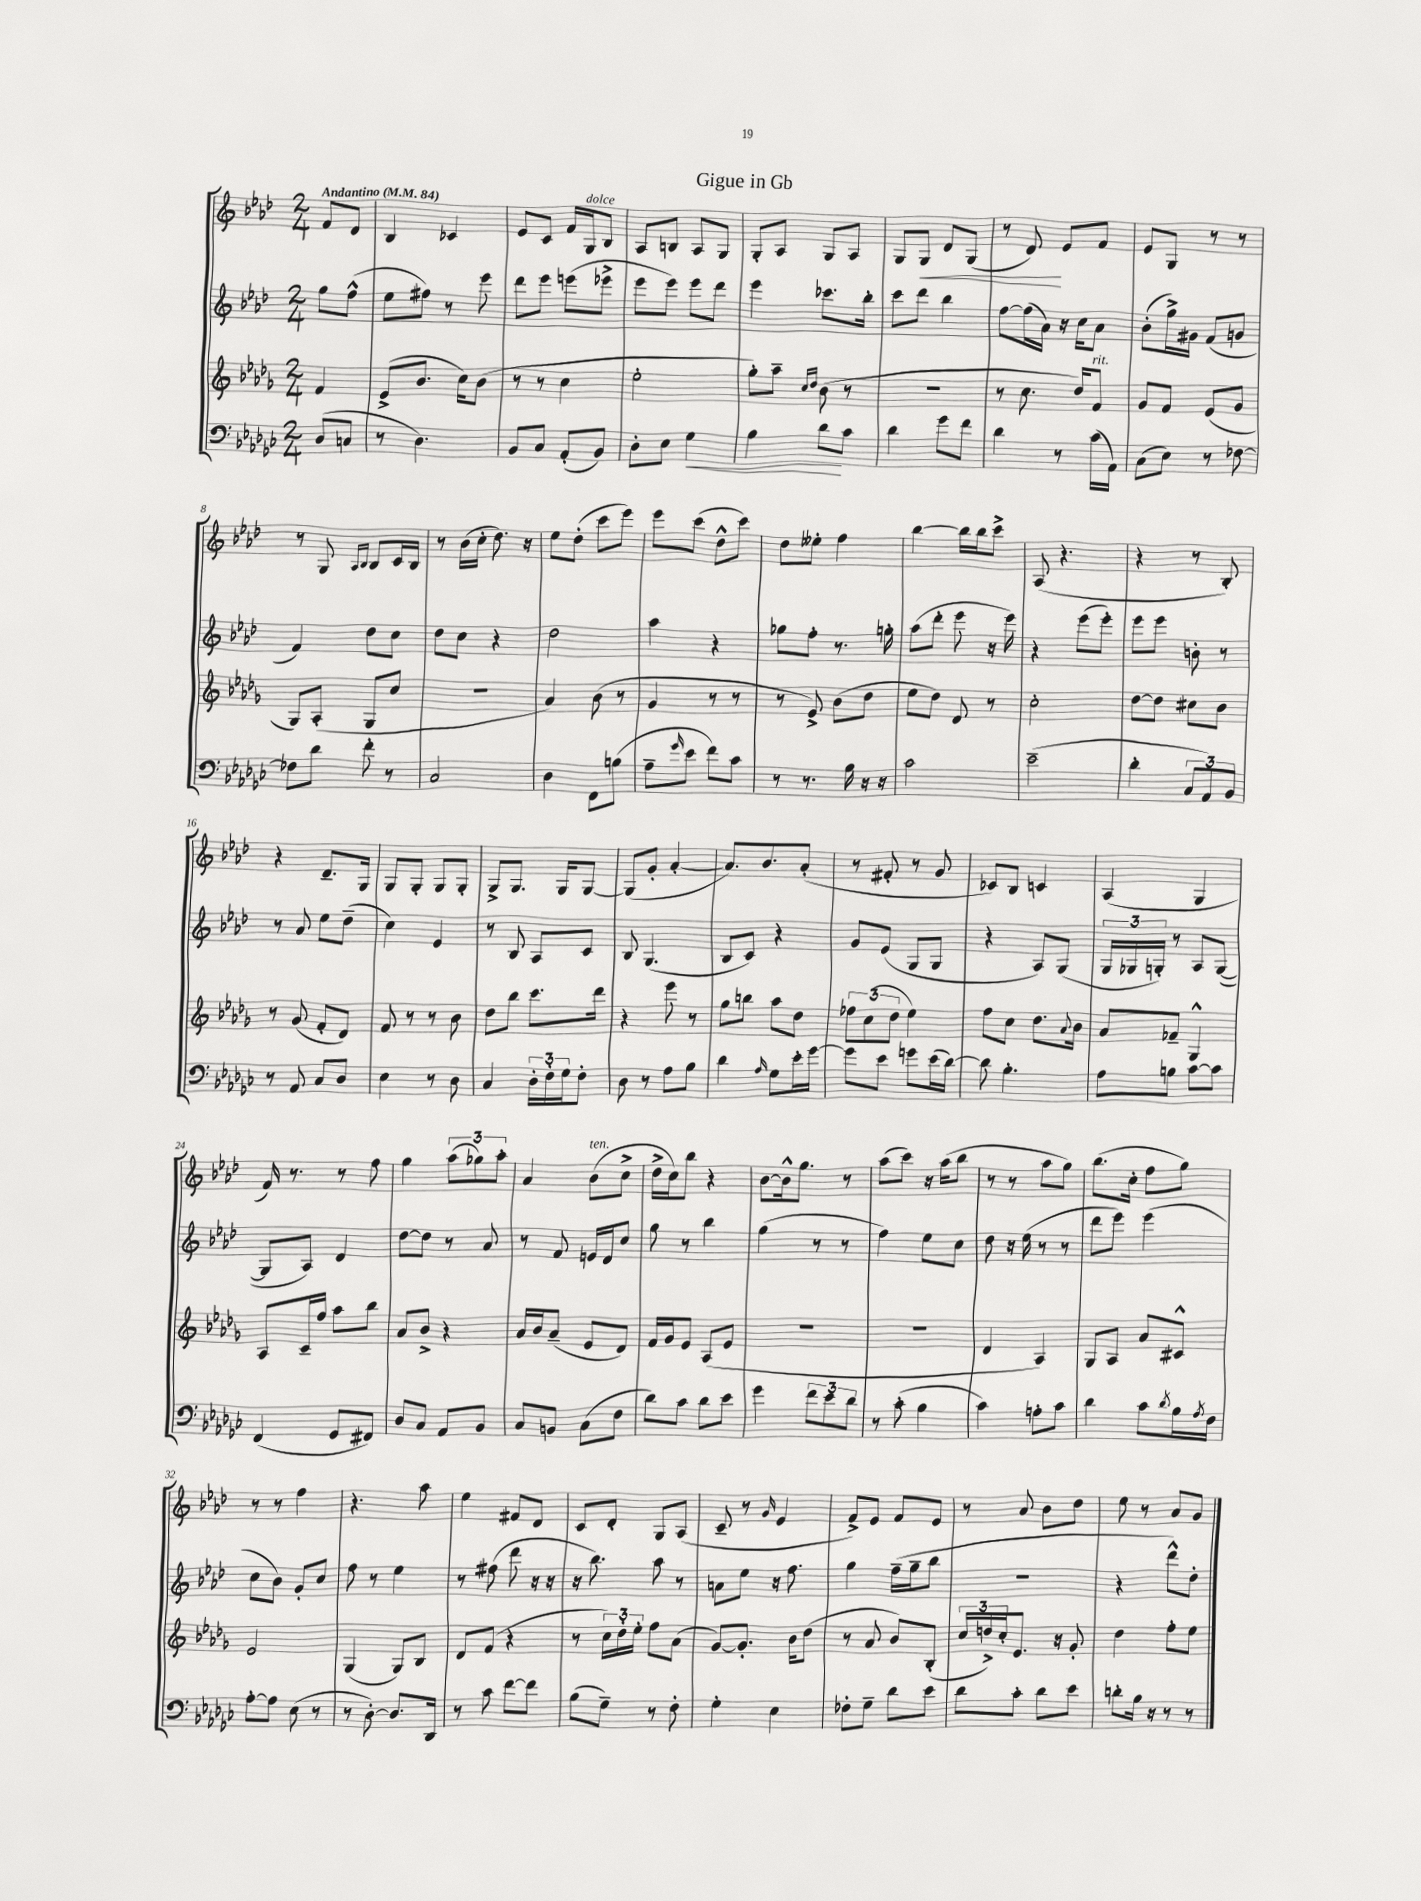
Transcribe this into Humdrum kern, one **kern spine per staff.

**kern	**kern	**kern	**kern
*staff4	*staff3	*staff2	*staff1
*clefF4	*clefG2	*clefG2	*clefG2
*k[b-e-a-d-g-c-]	*k[b-e-a-d-g-]	*k[b-e-a-d-]	*k[b-e-a-d-]
*M2/4	*M2/4	*M2/4	*M2/4
*MM84	*MM84	*MM84	*MM84
(8D-	4f	8gg	8f
8C	.	(8ff^^	8d-
=	=	=	=
8r	(8e-^	8ee-	4B-
4.D-)	8.b-	8ff#)	.
.	.	8r	4c-
.	16cc)	.	.
.	(8b-	8eee-	.
=	=	=	=
8BB-	8r	8ddd-	8e-
8C-	8r	8eee-	8c
(8AA-'	4cc	(8eee	16f
.	.	.	16G
8BB-)	.	8eee-^	8B-
=	=	=	=
8D-'	2ee-'	8eee-	8A-
8E-	.	8eee-)	8B
4G-	.	8eee-	8A-
.	.	8ddd-	8G
=	=	=	=
4B-	8gg-')	4eee-	8G'
.	8aa-~	.	8A-
.	16qqcc	.	.
.	16qqdd-	.	.
8d-	(8b-	8.ccc-	8G
8c-	8r	.	8A-
.	.	16bb-'	.
=	=	=	=
4d-	2r	8ccc	8G
.	.	8ddd-	8G
8g-	.	4bb-	8d-
8f	.	.	(8G
=	=	=	=
4d-	8r	[8ff	8r
.	8.cc	(16ff]	8d-)
.	.	16a-)	.
8r	.	16r	8e-
.	16dd-)	16cc	.
(16c-	8f	8a-	8f
16AA-)	.	.	.
=	=	=	=
(8C-	8g-	(8b-'	8e-
8E-)	8f	16gg^)	8G
.	.	16g#	.
8r	(8e-	(8f	8r
[8F-	8g-	8g	8r
=	=	=	=
8F-]	8G-)	4f)	8r
8d-	(8A-'	.	8G
.	.	.	16qqA-
.	.	.	16qqB-
8f'	8G-	8dd-	8B-
8r	8cc	8cc	16c
.	.	.	16B-
=	=	=	=
2C-	2r	8dd-	8r
.	.	8cc	(16b-
.	.	.	16cc'
.	.	4r	8.dd-)
.	.	.	16r
=	=	=	=
4D-	4a-)	2dd-	8ee-
.	.	.	(8dd-'
8FF	(8b-	.	8ccc
(8B	8r	.	8eee-)
=	=	=	=
8A-~	4g-	4aa-	8eee-
16qqg-	.	.	.
8e-	.	.	(8ccc
8f)	8r	4r	8dd-^^
8c-	8r	.	8ccc)
=	=	=	=
8r	8r	8gg-	8dd-
8.r	8e-^)	8ff'	8ee--'
.	(8b-	8.r	4ff
16B-	.	.	.
16r	8dd-	.	.
16r	.	16gg'	.
=	=	=	=
2c-	8ee-	(8aa-	[4bb-
.	8dd-)	8ddd-'	.
.	8d-	8eee-	16bb-]
.	.	.	16bb-
.	8r	16r	8ccc^
.	.	16eee-)	.
=	=	=	=
(2e-~	2cc'	4r	(8A-
.	.	.	4.r
.	.	(8eee-	.
.	.	8eee-')	.
=	=	=	=
4d-'	[8dd-	8eee-	4r
.	8dd-]	8eee-	.
12C-	8cc#	8b'	8r
12AA-)	.	.	.
.	8b-	8r	8B-')
12BB-	.	.	.
=	=	=	=
8r	8r	8r	4r
8AA-	(8g-	8a-	.
8C-	8f'	8ee-	8.d-~
8D-	8d-)	(8dd-~	.
.	.	.	16G
=	=	=	=
4E-	8f	4cc)	8G
.	8r	.	8G'
8r	8r	4e-	8G
8D-	8b-	.	8G'
=	=	=	=
4C-	8dd-	8r	8G^
.	8bb-	8B-	8.G
24D-'	8.ccc	8A-	.
24F'	.	.	.
.	.	.	16G
24G-	.	.	.
8F'	.	8c	[8G
.	16ddd-	.	.
=	=	=	=
8D-	4r	8B-	(8G]
8r	.	(4.G	8g'
8A-	8eee-	.	[4a-'
8B-	8r	.	.
=	=	=	=
4d-	8gg-	8B-	8.a-])
.	8bb	8c)	.
.	.	.	8.b-
16qqA-	.	.	.
8G-	8aa-	4r	.
16e-'	8dd-	.	(8a-'
[16g-	.	.	.
=	=	=	=
8g-]	12ff-	8g	8r
.	(12cc	.	.
8e-	.	(8e-	8f#'
.	12dd-	.	.
8g	4ee-)	8G	8r
(16e-	.	8G	8g
[16d-)	.	.	.
=	=	=	=
8d-]	8ff	4r	8c-)
4.B-'	8cc	.	8B-
.	8.dd-	8A-)	4c
.	.	(8G	.
.	8qqa-	.	.
.	16b-	.	.
=	=	=	=
8A-	8a-	24G	(4A-
.	.	24G-	.
.	.	24G')	.
8B	8f-~	8r	.
[8c-	4G-^^	8A-	4G
8c-]	.	([8G	.
=	=	=	=
(4FF	8A-	8G]	16f)
.	.	.	8.r
.	16c~	8A-)	.
.	16ff	.	.
8GG-	8aa-	4d-	8r
8FF#)	8bb-	.	8ff
=	=	=	=
8D-	8a-	[8dd-	4gg
8C-	8b-^	8dd-]	.
8AA-	4r	8r	(12aa-
.	.	.	12gg-)
8BB-	.	8a-	.
.	.	.	12aa-'
=	=	=	=
8C-	16a-	8r	4a-
.	16b-	.	.
8BB	(8a-~	8f	.
(8C-	8e-	16e	(8b-
.	.	16d-	.
8F	8d-)	8cc	8cc^
=	=	=	=
8d-)	16f	8gg	16dd-^
.	16g-	.	16cc)
8c-	8e-	8r	8bb-
8d-	(8A-	4bb-	4r
8e-	8e-	.	.
=	=	=	=
4g-	2r	(4gg	[8b-
.	.	.	16b-^^]
.	.	.	8.gg
12f	.	8r	.
12e-	.	.	.
.	.	8r	8r
12d-	.	.	.
=	=	=	=
8r	2r	4ff)	(8aa-
(8c-'	.	.	8ccc)
4B-	.	8ee-	16r
.	.	.	(16aa-
.	.	8cc	8bb-
=	=	=	=
4c-)	4d-	8dd-	8r
.	.	16r	8r
.	.	(16ee-	.
8A'	4A-)	8r	8aa-
8c-	.	8r	8gg)
=	=	=	=
4d-	8G-	8ddd-	(8.bb-
.	8A-	8eee-)	.
.	.	.	16cc'
8c-	8a-	(4eee-	8ff
8qd-	.	.	.
16B-	8c#^^	.	8gg)
8qA-	.	.	.
16F	.	.	.
=	=	=	=
[8A-'	2e-	8cc	8r
8A-]	.	8b-)	8r
(8E-	.	8g'	4ff
8r	.	8cc	.
=	=	=	=
8r	(4G-	8ff	4.r
[8D-')	.	8r	.
8.D-]	8G-)	4ee-	.
.	8B-	.	8aa-
16DD-	.	.	.
=	=	=	=
8r	8d-	8r	4ee-
8c-	(8f	(8ff#	.
[8f	4r	8ddd-	8f#
8f]	.	16r	8d-
.	.	16r	.
=	=	=	=
(8B-	8r	16r	8c
.	.	8.bb-)	.
8G-~)	24cc)	.	8d-'
.	24dd-'	.	.
.	24ee-'	.	.
8r	8ff	8aa-	8G
8F'	(8a-	8r	(8A-
=	=	=	=
4G-'	[8g-)	8a	8c~
.	8.g-']	8ee-	8r
.	.	.	16qqg
4E-	.	16r	4e-
.	16b-	8.ff	.
.	(8dd-	.	.
=	=	=	=
8F-'	8r	4gg	8f^)
8G-~	8a-	.	8e-
8d-	8b-)	(16ff~	8f
.	.	16gg~	.
8e-	(8B-'	8bb-	8e-
=	=	=	=
8d-	24cc	2r	8r
.	24dd^)	.	.
.	24cc'	.	.
8c-'	8.e-	.	8a-
8d-	.	.	8b-
.	16r	.	.
8e-	8g-'	.	8dd-
=	=	=	=
8d'	4dd-	4r	8ee-
16B-	.	.	8r
16r	.	.	.
8r	8ff'	8ddd-^^)	8a-
8r	8ee-	8dd-'	8g
==	==	==	==
*-	*-	*-	*-
